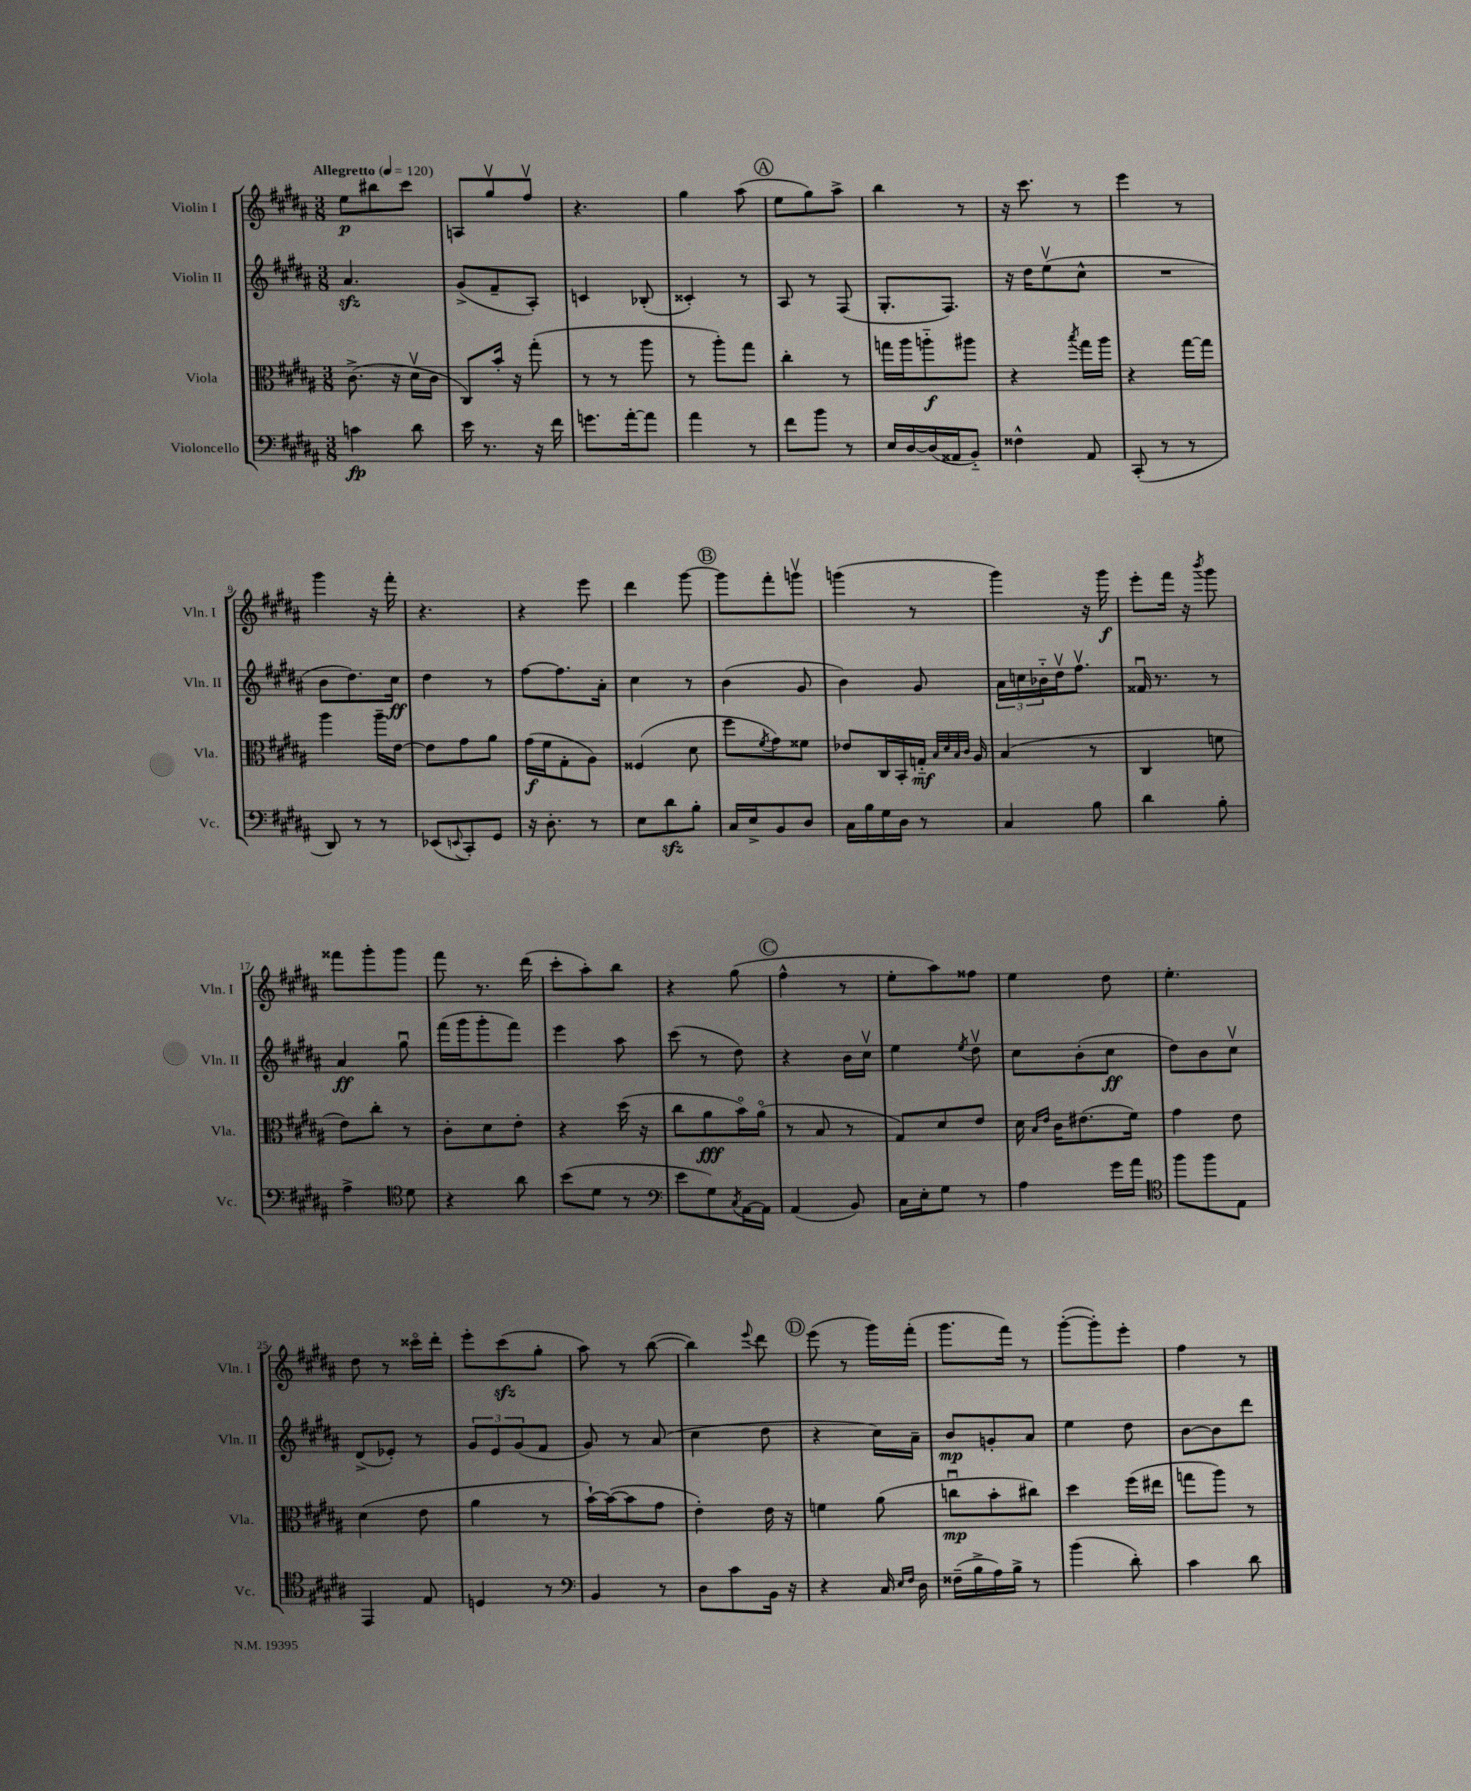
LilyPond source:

<<
\new StaffGroup <<
\new Staff = "s0" \with { instrumentName = "Violin I" shortInstrumentName = "Vln. I" } {
    \clef treble \key b \major \numericTimeSignature \time 3/8 \tempo "Allegretto" 4 = 120
    e''8\p bis''8 cis'''8 |
    a8 gis''8\upbow fis''8\upbow |
    r4. |
    gis''4 ais''8( |
    \mark \markup { \circle "A" } e''8 gis''8) ais''8-> |
    b''4 r8 |
    r16 cis'''8. r8 |
    e'''4 r8 |
    gis'''4 r16 fis'''16-. |
    r4. |
    r4 e'''8 |
    dis'''4 gis'''8~ |
    \mark \markup { \circle "B" } gis'''8 fis'''8-. g'''8\upbow |
    g'''4( r8 |
    gis'''4) r16 gis'''16\f |
    e'''8-. fis'''16 r16 \acciaccatura { b'''8 } gis'''8 |
    fisis'''8 gis'''8-. gis'''8 |
    fis'''8 r8. dis'''16( |
    cis'''8-. ais''8-.) b''8 |
    r4 gis''8( |
    \mark \markup { \circle "C" } fis''4-^ r8 |
    e''8-. ais''8) fisis''8 |
    e''4 dis''8 |
    e''4.-. |
    dis''8 r8 cisis'''16\flageolet dis'''16-. |
    e'''8-. cis'''8\sfz( gis''8-. |
    ais''8) r8 b''8~( |
    b''4) \appoggiatura { e'''8 } dis'''8 |
    \mark \markup { \circle "D" } e'''8( r8 gis'''16) fis'''16-.( |
    gis'''8. fis'''16) r8 |
    gis'''8~-.( gis'''8-.) e'''8-. |
    fis''4 r8 \bar "|." |
}
\new Staff = "s1" \with { instrumentName = "Violin II" shortInstrumentName = "Vln. II" } {
    \clef treble \key b \major \numericTimeSignature \time 3/8
    ais'4.\sfz |
    gis'8->( fis'8-- ais8-.) |
    c'4 bes8-.( |
    cisis'4-.) r8 |
    \mark \markup { \circle "A" } ais8 r8 fis8( |
    gis8.-. fis8.) |
    r16 dis''16 e''8\upbow( cis''8-^ |
    R4. |
    b'8 dis''8.) cis''16\ff |
    dis''4 r8 |
    fis''8~ fis''8. ais'16-. |
    cis''4 r8 |
    \mark \markup { \circle "B" } b'4( gis'8 |
    b'4) gis'8 |
    \tuplet 3/2 { ais'16 c''16 bes'16-_ } dis''16\upbow fis''8.\upbow |
    fisis'16\downbow r8. r8 |
    ais'4\ff gis''8\downbow |
    fis'''16( gis'''16 gis'''8-. fis'''8) |
    e'''4 ais''8 |
    cis'''8( r8 dis''8) |
    \mark \markup { \circle "C" } r4 b'16 cis''16\upbow |
    e''4 \acciaccatura { e''8 } dis''8\upbow |
    cis''8 b'8-.( cis''8\ff |
    dis''8) b'8 cis''8\upbow |
    dis'8->( ees'8-.) r8 |
    \tuplet 3/2 { gis'8 e'8 gis'8( } fis'8 |
    gis'8) r8 ais'8( |
    cis''4 dis''8 |
    \mark \markup { \circle "D" } r4 cis''16) ais'16-- |
    b'8\mp g'8-. ais'8 |
    e''4 dis''8 |
    b'8~ b'8 dis'''8 \bar "|." |
}
\new Staff = "s2" \with { instrumentName = "Viola" shortInstrumentName = "Vla." } {
    \clef alto \key b \major \numericTimeSignature \time 3/8
    cis'8.->( r16 dis'16\upbow cis'16 |
    cis8) b'16-. r16 gis''8-.( |
    r8 r8 ais''8 |
    r8 ais''8-.) gis''8 |
    \mark \markup { \circle "A" } cis''4-. r8 |
    g''16 ais''16 a''8-_\f ais''8 |
    r4 \acciaccatura { b''8 } gis''16 ais''16 |
    r4 gis''16~ gis''16 |
    ais''4 ais''16-- e'16~ |
    e'8 gis'8 ais'8 |
    gis'16\f( fis'16 gis8-. ais8) |
    fisis4( dis'8 |
    \mark \markup { \circle "B" } fis''8 \acciaccatura { fis'8 } gis'8) fisis'8 |
    ees'8 cis16 b,16-. g16-_\mf \grace { b32 dis'32 b32 cis'32 } ais16 |
    b4( r8 |
    cis4 f'8 |
    e'8) cis''8-. r8 |
    cis'8-. dis'8 e'8-. |
    r4 dis''16( r16 |
    cis''8 ais'8\fff b'16\flageolet) ais'16\flageolet( |
    \mark \markup { \circle "C" } r8 b8 r8 |
    gis8) dis'8 e'8 |
    dis'16 \grace { b16 e'16 } cis'16 eis'8.( fis'16) |
    gis'4 e'8 |
    dis'4( e'8 |
    ais'4 r8 |
    b'16~-!) b'16~( b'8 gis'8 |
    e'4-.) e'16 r16 |
    \mark \markup { \circle "D" } f'4 ais'8( |
    c''8\downbow\mp b'8-. cis''8) |
    dis''4 fis''16( eis''16 |
    g''8 ais''8) r8 \bar "|." |
}
\new Staff = "s3" \with { instrumentName = "Violoncello" shortInstrumentName = "Vc." } {
    \clef bass \key b \major \numericTimeSignature \time 3/8
    c'4\fp dis'8 |
    e'16 r8. r16 fis'16 |
    g'8. ais'16~-. ais'8 |
    ais'4 r8 |
    \mark \markup { \circle "A" } fis'8 b'8 r8 |
    e16 dis16~ dis16( aisis,16 b,8-_) |
    fisis4-^ ais,8 |
    cis,8-.( r8 r8 |
    dis,8) r8 r8 |
    ees,8( \appoggiatura { e,8 } cis,8-.) gis,8 |
    r16 dis8.-. r8 |
    e8 dis'8\sfz b8-. |
    \mark \markup { \circle "B" } cis16 e16-> b,8 dis8 |
    cis16 b16 gis16 dis16 r8 |
    cis4 b8 |
    dis'4 b8-. |
    ais4-> \clef tenor dis'8 |
    r4 ais'8 |
    b'8( dis'8 r8 |
    \clef bass e'8 gis8) \acciaccatura { cis8 } ais,16~ ais,16 |
    \mark \markup { \circle "C" } ais,4( b,8) |
    cis16 e16-. gis8 r8 |
    ais4 gis'16 ais'16 |
    \clef tenor fis''8 fis''8 e8 |
    e,4 e8 |
    d4 r8 |
    \clef bass b,4 r8 |
    dis8 cis'8 b,16 r16 |
    \mark \markup { \circle "D" } r4 cis16 \grace { e16 fis16 } dis16 |
    fisis16--( b16-> ais16) b16-> r8 |
    b'4( dis'8-.) |
    cis'4 dis'8 \bar "|." |
}
>>
>>
